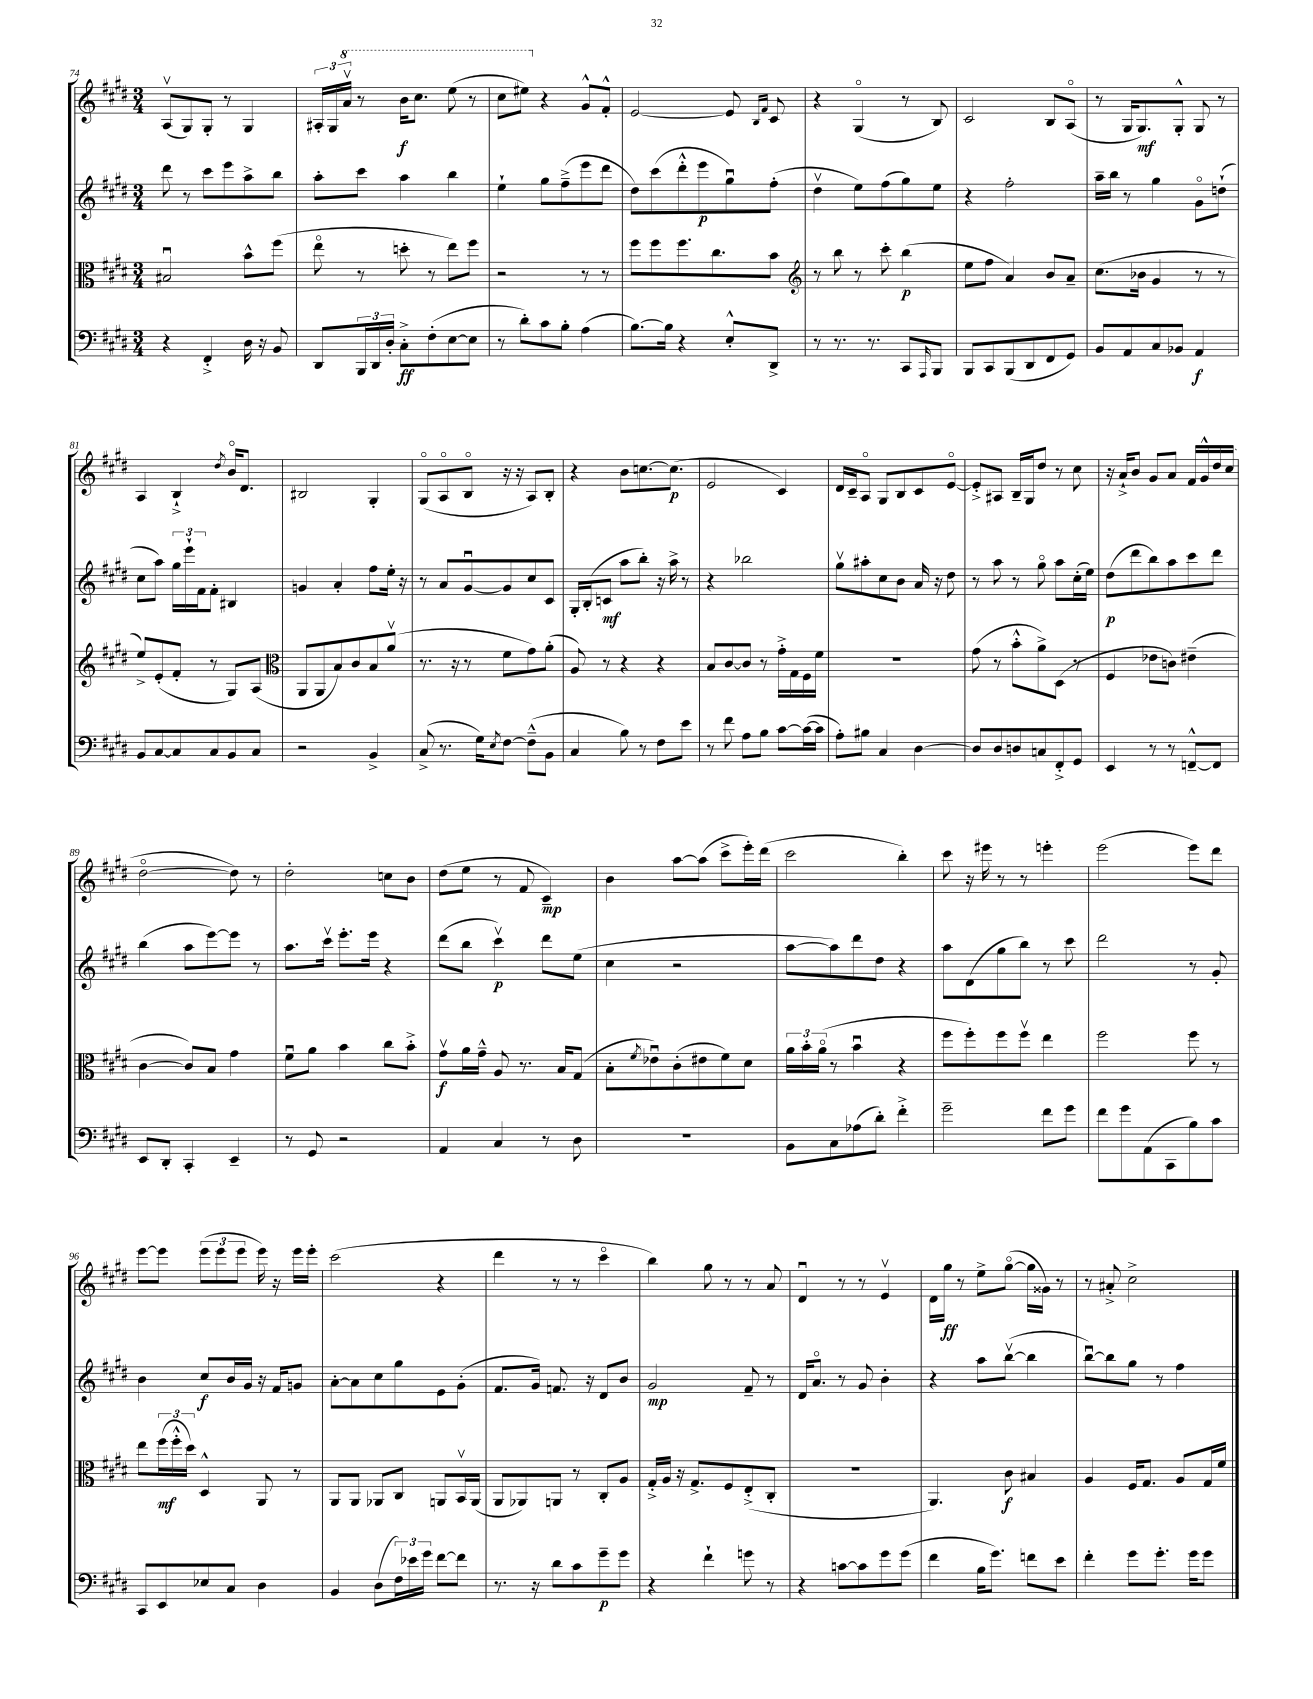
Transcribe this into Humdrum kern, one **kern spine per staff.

**kern	**kern	**kern	**kern
*staff4	*staff3	*staff2	*staff1
*clefF4	*clefC3	*clefG2	*clefG2
*k[f#c#g#d#]	*k[f#c#g#d#]	*k[f#c#g#d#]	*k[f#c#g#d#]
*M3/4	*M3/4	*M3/4	*M3/4
4r	2B#u	8ddd#	(8Av
.	.	8r	8G#)
4FF#'^	.	8ccc#	8G#'
.	.	8eee	8r
16D#	8b^^	8aa^	4G#
16r	.	.	.
8BB	(8ff#	8bb	.
=	=	=	=
8DD#	8eeo	8aa'	24A#'
.	.	.	24G#
.	.	.	24aav
24BBB	8r	8ccc#	8r
24DD#	.	.	.
24D#'	.	.	.
8C#'^	8dd'	4aa	16bb
.	.	.	8.ccc#
(8F#'	8r	.	.
[8E	8ee)	4bb	(8eee
8E]	8ff#	.	8r
=	=	=	=
8r	2r	4ee`	8ccc#
8d#')	.	.	8eee#)
8c#	.	8gg#	4r
8B'	.	(8ff#~^	.
(4A	8r	8eee	8g#^^
.	8r	8ddd#	8f#'^^
=	=	=	=
[8.B)	8ff#	8dd#)	[2e
.	8ff#	(8ccc#	.
16B]	.	.	.
4r	8.ff#	8ddd#'^^	.
.	.	8eee	.
.	8.cc#	.	.
8E'^^	.	8gg#u)	8e]
.	.	.	16qqB
.	.	.	16qqf#
8DD#^	8b	(8ff#'	8c#
=	=	=	=
*	*clefG2	*	*
8r	8r	4dd#v	4r
8.r	8bb	.	.
.	8r	8ee)	(4G#o
8.r	.	.	.
.	8ccc#'	(8ff#	.
8CC#	(4bb	8gg#)	8r
16qqAAA	.	.	.
8BBB	.	8ee	8B)
=	=	=	=
8BBB	8ee	4r	2c#
8CC#	8ff#	.	.
(8BBB	4a)	2ff#'	.
8DD#	.	.	.
8FF#	8b	.	8B
8GG#)	8a~	.	(8Ao
=	=	=	=
8BB	(8.cc#	16aa~	8r
.	.	16bb	.
8AA	.	8r	16G#
.	16b-	.	8.G#)
8C#	4g#	4gg#	.
8BB-	.	.	8G#'^^
4AA	8r	8g#o	8G#
.	8r	(8dd`	8r
=	=	=	=
8BB	8ee^)	8cc#	4A
[8C#	(8e'	8aa)	.
8C#]	8f#'	24gg#	4B`^
.	.	24eee`	.
.	.	24f#	.
8C#	8r	8f#'	.
.	.	.	8qdd#
8BB	8G#)	4B#	16bo
.	.	.	8.d#
8C#	(8A	.	.
=	=	=	=
*	*clefC3	*	*
2r	8AA	4g	2B#
.	8AA	.	.
.	8B)	4a'	.
.	8c#	.	.
4BB^	8B	8ff#	4G#'
.	(8av	16ee'	.
.	.	16r	.
=	=	=	=
(8C#^	8.r	8r	(8G#o
8.r	.	8a	8Ao
.	16r	.	.
.	8r	[8g#u	8Bo
16G#)	.	.	.
8qE	.	.	.
[8F#	8f#	8g#]	16r
.	.	.	16r
(8F#~^^]	8g#)	8cc#	8A)
8BB	(8a'	8c#	8B'
=	=	=	=
4C#	8A)	16G#'	4r
.	.	(16B'	.
.	8r	8c	.
8B)	4r	8aa	8b
8r	.	8bb')	[8.cc
8F#	4r	16r	.
.	.	16aa^	(8.cc]
8e	.	8r	.
=	=	=	=
8r	8B	4r	2e
8f#	[8c#	.	.
8A	8c#]	2bb-	.
8B	8r	.	.
[8c#	16g#'^	.	4c#)
.	16G#	.	.
(16c#_	16F#	.	.
16c#]	16f#	.	.
=	=	=	=
8A')	2.r	8gg#v	16d#
.	.	.	16c#~
8B#	.	8aa#'	8Ao
4C#	.	8cc#	8G#
.	.	8b	8B
[4D#	.	16a	8c#
.	.	16r	.
.	.	8dd#	[8eo
=	=	=	=
8D#]	(8g#	8r	8e'^]
8D#	8r	8aa	8A#
8D	8b'^^	8r	16B~
.	.	.	16G#
8C	8a^)	8gg#o	8dd#
8FF#'^	(8D#	8aa	8r
8GG#	8r	(16cc#'	8cc#
.	.	16ee)	.
=	=	=	=
4EE	4F#	(8dd#	16r
.	.	.	16a`^
.	.	8ddd#	8b
8r	8e-	8bb)	8g#
8r	8c)	8aa	8a
[8FF~^^	(4e#~	8ccc#	16f#
.	.	.	16g#^^
8FF]	.	8ddd#	16dd#
.	.	.	(16cc#
=	=	=	=
8EE	[4c#	(4bb	[2dd#o
8DD#'	.	.	.
4CC#'	8c#])	8aa	.
.	8B	[8eee)	.
4EE~	4g#	8eee]	8dd#])
.	.	8r	8r
=	=	=	=
8r	8f#u	8.aa	2dd#'
8GG#	8a	.	.
.	.	16ccc#v	.
2r	4b	8.eee'	.
.	.	16eee	.
.	8cc#	4r	8cc
.	8b'^	.	8b
=	=	=	=
4AA	8g#v	(8ddd#	(8dd#
.	16a	8bb	8ee
.	16g#~^^	.	.
4C#	8A	4ccc#v)	8r
.	8.r	.	8f#
8r	.	8ddd#	4c#~)
.	16B	.	.
8D#	(8G#	(8ee	.
=	=	=	=
2.r	8B'	4cc#	4b
.	8qf#	.	.
.	8e-u)	.	.
.	(8c#'	2r	[8aa
.	8e#	.	(8aa]
.	8f#)	.	8ccc#^
.	8d#	.	16eee')
.	.	.	(16ddd#
=	=	=	=
8BB	24a	[8aa	2ccc#
.	24b'	.	.
.	(24ao	.	.
8C#	8r	8aa])	.
(8A-	4bu	8ddd#	.
8d#')	.	8dd#	.
4f#'^	4r	4r	4bb')
=	=	=	=
2g#~	8ff#	8aa	8ccc#
.	8ff#')	(8d#	16r
.	.	.	16eee#
.	8ff#	8gg#	8r
.	8ff#v	8bb)	8r
8f#	4ee	8r	4eee'
8g#	.	8ccc#	.
=	=	=	=
8f#	2ff#	2ddd#	(2eee
8g#	.	.	.
(8AA	.	.	.
8CC#	.	.	.
8B)	8ff#	8r	8eee)
8c#	8r	8g#'	8ddd#
=	=	=	=
8CC#	8ee	4b	[8eee
8EE	(24ff#	.	8eee]
.	24ff#'^^	.	.
.	24dd#)	.	.
8E-	4D#^^	8cc#	(12eee
.	.	.	12eee
8C#	.	16b	.
.	.	.	12eee
.	.	16g#	.
4D#	8AA	16r	16eee)
.	.	16f#	16r
.	8r	8g	16eee
.	.	.	16eee'
=	=	=	=
4BB	8AA	[8a'	(2ccc#
.	8AA	8a]	.
(8D#	8AA-	8cc#	.
24F#)	8C#	8gg#	.
24e-	.	.	.
24g#	.	.	.
[8f#	8AA	8e	4r
8f#]	16BBv	(8g#'	.
.	(16AA	.	.
=	=	=	=
8.r	8AA	8.f#	4ddd#
.	8AA-)	.	.
16r	.	16g#)	.
8d#	8AA	8.f	8r
8c#	8r	.	8r
.	.	16r	.
8g#~	8C#'	8d#	4ccc#o
8g#	8A	8b	.
=	=	=	=
4r	16G#'^	2g#	4bb)
.	16A	.	.
.	16r	.	.
.	8.G#^	.	.
4f#`	.	.	8gg#
.	8F#	.	8r
8g	(8E'^	8f#~	8r
8r	8C#'	8r	8a
=	=	=	=
4r	2.r	16d#	4d#u
.	.	8.ao	.
[8c	.	8r	8r
8c]	.	8g#	8r
8g#	.	4b'	4ev
(8g#	.	.	.
=	=	=	=
4f#	4.AA)	4r	16d#
.	.	.	16gg#
.	.	.	8r
16B	.	8aa	8ee^
8.g#)	.	.	.
.	8c#	([8bbv	([8gg#o
8f	4B#	4bb]	16gg#]
.	.	.	16g##)
8e	.	.	8r
=	=	=	=
4f#'	4A	[8bbu)	8r
.	.	8bb]	8a#'^
8g#	16F#	8gg#	2cc#^
.	8.G#	.	.
8.g#'	.	8r	.
.	8A	4ff#	.
16g#	.	.	.
8g#	16G#	.	.
.	16f#	.	.
==	==	==	==
*-	*-	*-	*-
